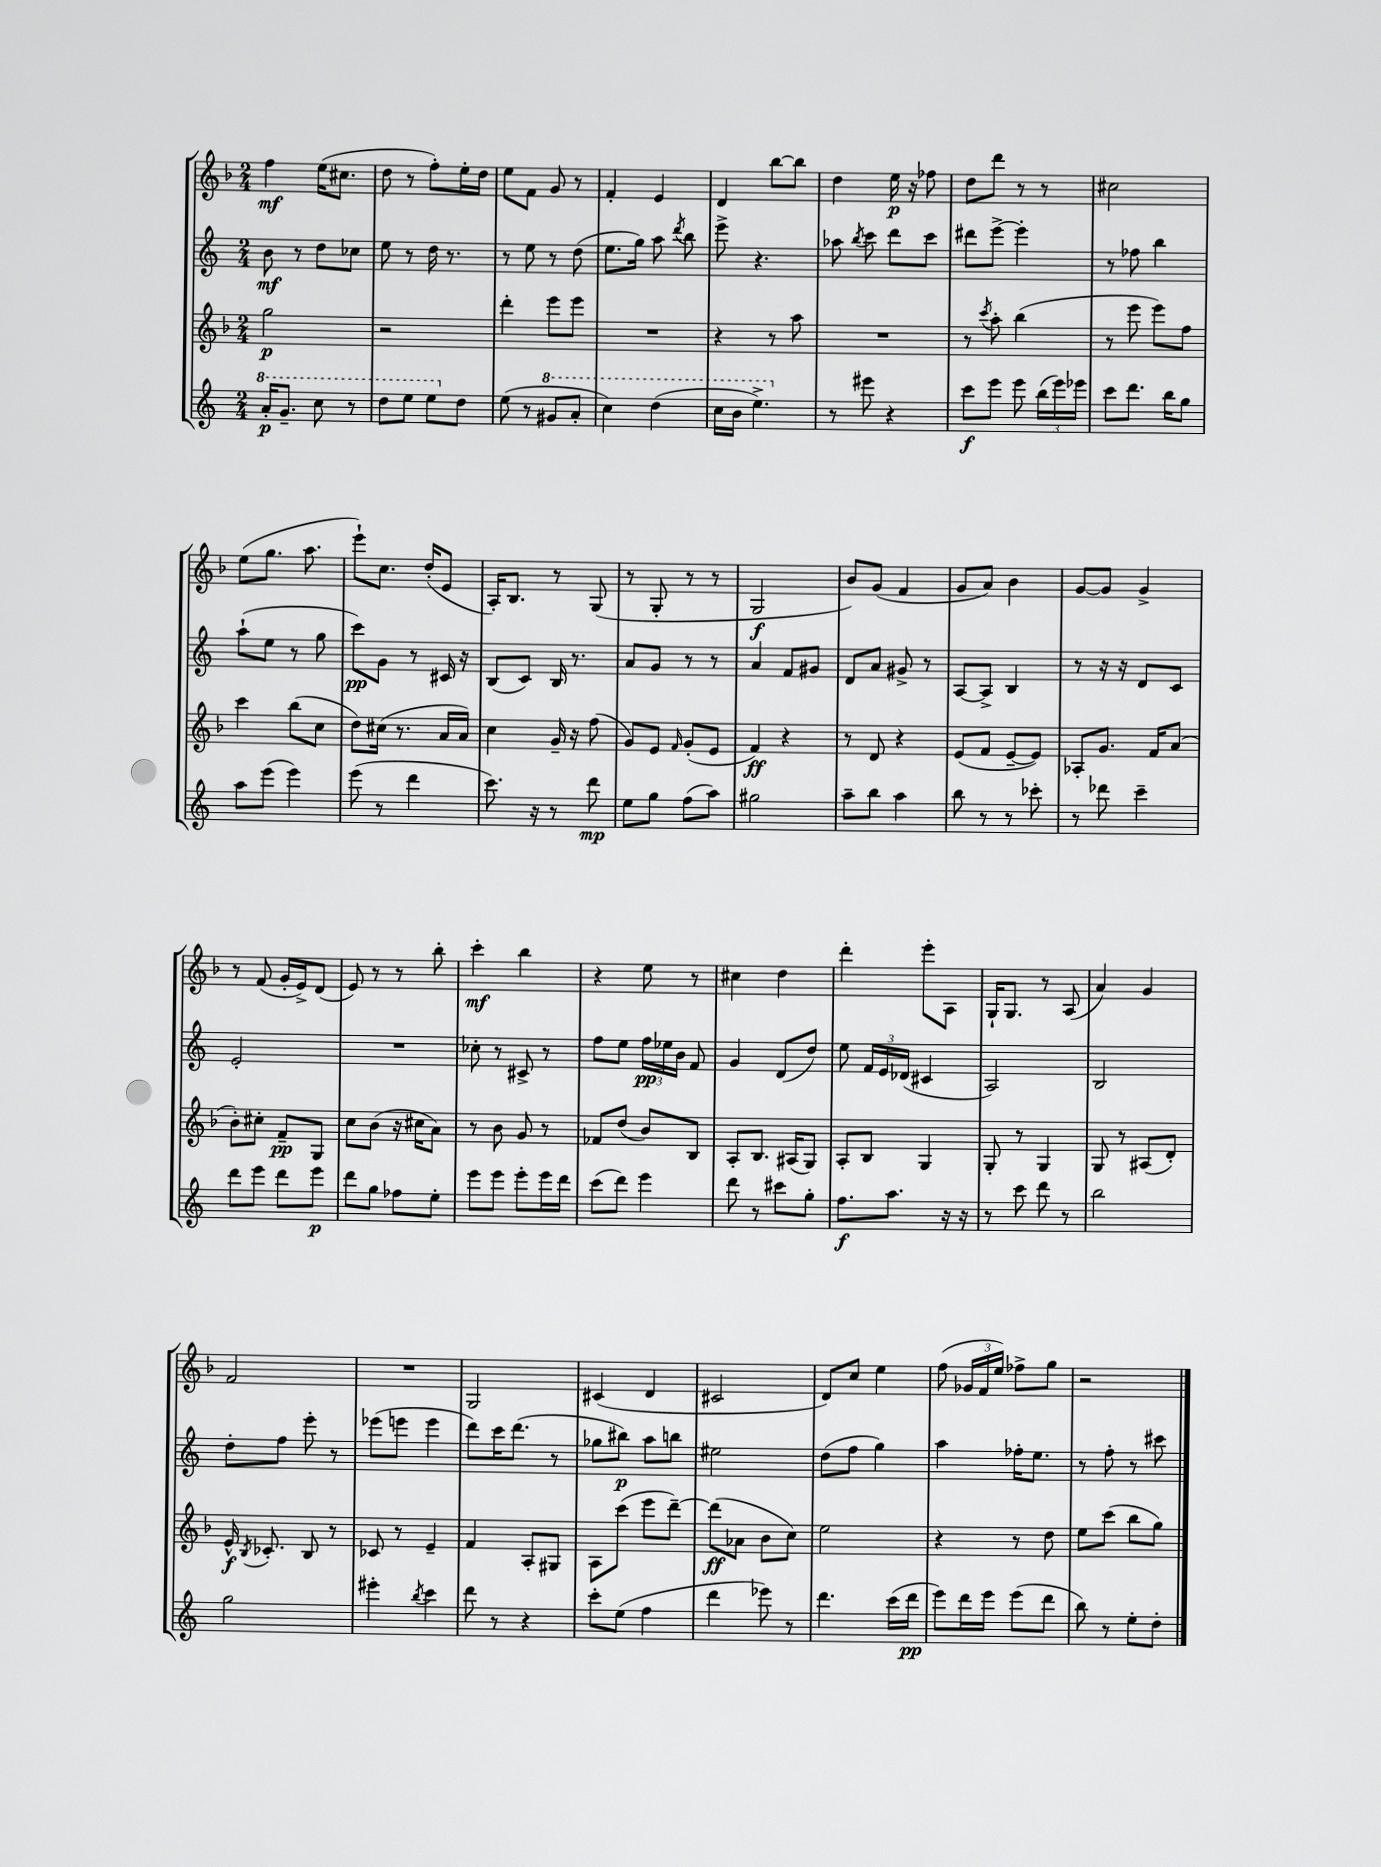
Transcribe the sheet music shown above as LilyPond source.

<<
\new StaffGroup <<
\new Staff = "s0" {
    \clef treble \key f \major \numericTimeSignature \time 2/4
    \autoBeamOff f''4\mf e''16[( cis''8.] |
    d''8 r8 f''8[-.) e''16-. d''16] |
    e''8[ f'8] g'8 r8 |
    f'4-. e'4 |
    d'4 bes''8[~ bes''8] |
    d''4 e''16\p r16 fes''8 |
    d''8[ d'''8] r8 r8 |
    cis''2 |
    e''8[( g''8.] a''8. |
    e'''8[-!) c''8.] d''16[-.( e'8] |
    a16[-.) bes8.] r8 g8( |
    r8 g8-. r8 r8 |
    g2\f |
    bes'8[) g'8]( f'4 |
    g'8[ a'8]) bes'4 |
    g'8[~ g'8] g'4-> |
    r8 f'8( g'16[-. e'16->) d'8]( |
    e'8) r8 r8 bes''8-. |
    c'''4-.\mf bes''4 |
    r4 e''8 r8 |
    cis''4 d''4 |
    d'''4-. e'''8[-. a8] |
    g16[-! g8.] r8 a8( |
    a'4) g'4 |
    f'2 |
    R2 |
    g2 |
    cis'4( d'4 |
    cis'2 |
    d'8[) c''8] e''4 |
    f''8( \tuplet 3/2 { ges'16[ f'16 e''16]) } fes''8[-> g''8] |
    r2 \bar "|." |
}
\new Staff = "s1" {
    \clef treble \key c \major \numericTimeSignature \time 2/4
    \autoBeamOff b'8\mf r8 d''8[ ces''8] |
    e''8 r8 d''16 r8. |
    r8 e''8 r8 d''8( |
    e''8.[ g''16]) a''8 \acciaccatura { d'''8 } b''8 |
    e'''8-> r4. |
    aes''8 \acciaccatura { b''8 } c'''8 d'''8[ c'''8] |
    dis'''8[ e'''8]~-> e'''4-. |
    r8 fes''8 b''4 |
    a''8[-!( e''8] r8 g''8 |
    c'''8[\pp) g'8] r8 cis'16 r16 |
    b8[( c'8]) b16 r8. |
    a'8[ g'8] r8 r8 |
    a'4 f'8[ gis'8] |
    d'8[ a'8] gis'8-> r8 |
    a8[~ a8]-> b4 |
    r8 r16 r16 d'8[ c'8] |
    e'2-. |
    R2 |
    ces''8-. r8 cis'8-> r8 |
    f''8[ e''8] \tuplet 3/2 { f''16[\pp ees''16 b'16] } f'8 |
    g'4 d'8[( d''8]) |
    e''8 \tuplet 3/2 { f'16[ e'16 des'16]( } cis'4 |
    a2) |
    b2 |
    d''8[-. f''8] e'''8-. r8 |
    ees'''8[( e'''8] e'''4 |
    d'''8[) c'''16 d'''8.]( r8 |
    ges''8[ bis''8]\p) a''8[ b''8] |
    eis''2 |
    d''8[( f''8] g''4) |
    a''4 fes''16[-. e''8.] |
    r8 f''8-. r8 cis'''8 \bar "|." |
}
\new Staff = "s2" {
    \clef treble \key f \major \numericTimeSignature \time 2/4
    \autoBeamOff g''2\p |
    r2 |
    d'''4-. e'''8[ e'''8] |
    R2 |
    r4 r8 a''8 |
    R2 |
    r8 \acciaccatura { c'''8 } a''8-. bes''4( |
    r8 e'''8 e'''8[) f''8] |
    c'''4 bes''8[( c''8] |
    d''8[) cis''16]( r8. a'16[ a'16]) |
    c''4 g'16-- r16 f''8( |
    g'8[) e'8] \grace { f'16 } g'8[-.( e'8] |
    f'4\ff) r4 |
    r8 d'8 r4 |
    e'8[( f'8] e'8[~-- e'8]) |
    aes8[-. g'8.] f'16[ a'8]( |
    bes'8[-.) cis''8]-. f'8[--\pp g8] |
    c''8[ bes'8]( r16 cis''16[ a'8]) |
    r8 bes'8 g'8 r8 |
    fes'8[ d''8]( bes'8[) bes8] |
    a8[-. bes8.] ais16[( g8]) |
    a8[-. bes8] g4 |
    g8-. r8 g4 |
    g8 r8 ais8[( d'8]-.) |
    e'16-^\f \acciaccatura { bes8 } ces'8.-. bes8 r8 |
    ces'8 r8 e'4-- |
    f'4 a8[-. gis8] |
    a8[ c'''8]( e'''8[ d'''8]~--) |
    d'''8[\ff( aes'8] bes'8[ c''8]) |
    e''2 |
    r4 r8 d''8 |
    e''8[ c'''8]( bes''8[ g''8]) \bar "|." |
}
\new Staff = "s3" {
    \clef treble \key c \major \numericTimeSignature \time 2/4
    \autoBeamOff \ottava #1 a''16[-.\p g''8.]-- c'''8 r8 |
    d'''8[ e'''8] e'''8[ \ottava #0 d''8] |
    e''8( r8 \ottava #1 gis''8[ a''8]-. |
    c'''4) d'''4( |
    c'''16[ b''16] e'''4.->) \ottava #0 |
    r8 eis'''8 r4 |
    c'''8[\f e'''8] e'''8 \tuplet 3/2 { b''16[( e'''16) ees'''16] } |
    c'''8[ d'''8.] b''16[ g''8] |
    a''8[ e'''8]( e'''4) |
    e'''8( r8 d'''4 |
    c'''8.) r16 r8 d'''8\mp |
    e''8[ g''8] f''8[( a''8]) |
    gis''2 |
    a''8[-- b''8] a''4 |
    b''8 r8 r8 ces'''8-. |
    r8 des'''8 c'''4-- |
    d'''8[ e'''8] d'''8[ e'''8]\p |
    d'''8[ g''8] fes''8[ e''8]-. |
    e'''8[ e'''8] e'''8[-. e'''16 d'''16] |
    c'''8[( d'''8]) e'''4 |
    d'''8 r8 cis'''8[ g''8]-. |
    f''8.[\f a''8.] r16 r16 |
    r8 c'''8 d'''8 r8 |
    b''2 |
    g''2 |
    eis'''4-. \acciaccatura { b''8 } c'''4 |
    d'''8 r8 r4 |
    c'''8[-. e''8]( f''4 |
    d'''4 ees'''8) r8 |
    d'''4. c'''16[( d'''16]\pp |
    e'''8[) d'''16 e'''16] e'''8[( d'''8] |
    b''8) r8 e''8[-. d''8]-. \bar "|." |
}
>>
>>
\layout { \context { \Score \remove "Bar_number_engraver" } }
